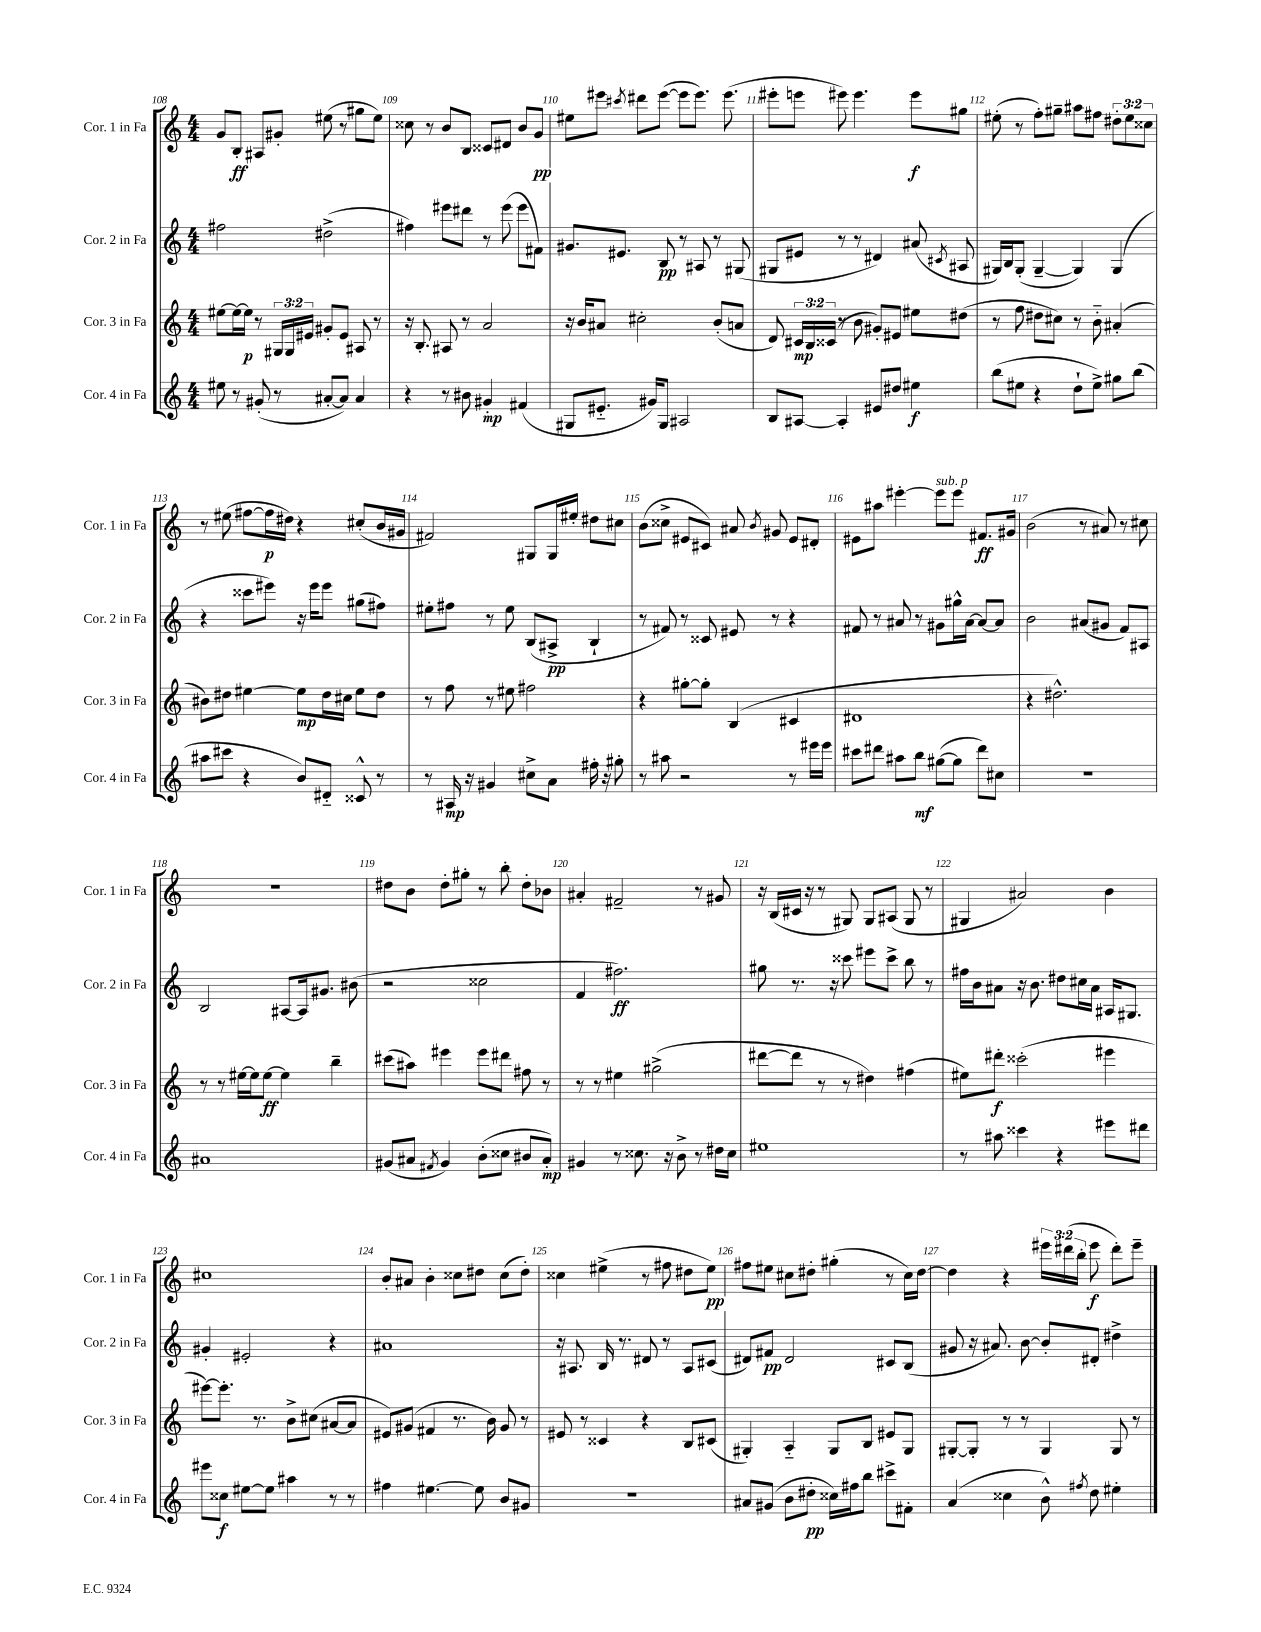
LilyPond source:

<<
\new StaffGroup <<
\new Staff = "s0" \with { instrumentName = "Cor. 1 in Fa" shortInstrumentName = "Cor. 1 in Fa" } {
    \clef treble \key c \major \numericTimeSignature \time 4/4 \override Staff.TupletNumber.text = #tuplet-number::calc-fraction-text
    \autoBeamOff g'8[ b8]-.\ff ais8[ gis'8]-. eis''8( r8 gis''8[ eis''8]) |
    cisis''8 r8 b'8[ b8] cisis'8[ dis'8] b'8[ g'8]\pp |
    eis''8[ eis'''8] \acciaccatura { cis'''8 } dis'''8[ eis'''8]~( eis'''8[ eis'''8.]) eis'''8.( |
    eis'''8[-. e'''8] eis'''8) eis'''4. eis'''8[\f gis''8] |
    eis''8-.( r8 f''8[-.) gis''8]-- ais''8[ fis''8] \tuplet 3/2 { dis''8[-. eis''8 cisis''8] } |
    r8 eis''8( fis''8[~ fis''16\p dis''16]) r4 cis''8[-.( b'16 gis'16] |
    fis'2) gis8[ gis16 eis''16]-. dis''8[ cis''8] |
    b'8[( cisis''8]-> eis'8[ cis'8]) ais'8 \acciaccatura { b'8 } gis'8 eis'8[ dis'8]-. |
    eis'8[ ais''8] eis'''4~-. eis'''8[^\markup { \italic "sub. p" } eis'''8] fis'8.[\ff gis'16] |
    b'2( r8 ais'8) r8 cis''8 |
    r1 |
    dis''8[ b'8] dis''8[-. gis''8]-. r8 b''8-. dis''8[-. bes'8] |
    ais'4-. fis'2-- r8 gis'8 |
    r16 b16[( cis'16] r16 r8 gis8) gis8[ ais8]( gis8 r8 |
    gis4 ais'2) b'4 |
    cis''1 |
    b'8[-. ais'8] b'4-. cisis''8[ dis''8] cisis''8[( dis''8]-.) |
    cisis''4 eis''4->( r8 fis''8 dis''8[ eis''8]\pp) |
    fis''8[ eis''8] cis''8[ dis''8]-. gis''4-.( r8 cis''16[) dis''16]~ |
    dis''4 r4 \tuplet 3/2 { eis'''16[ dis'''16( b''16]-. } eis'''8\f dis'''8[-.) eis'''8]-- \bar "|." |
}
\new Staff = "s1" \with { instrumentName = "Cor. 2 in Fa" shortInstrumentName = "Cor. 2 in Fa" } {
    \clef treble \key c \major \numericTimeSignature \time 4/4
    \autoBeamOff fis''2 dis''2->( |
    fis''4) eis'''8[ dis'''8] r8 eis'''8( eis'''8[ fis'8]) |
    gis'8.[ eis'8.] b8\pp r8 ais8 r8 gis8( |
    gis8[ eis'8] r8 r8 dis'4) ais'8( \acciaccatura { cis'8 } ais8 |
    gis16[) b16 gis8]-.( gis4~-- gis4) gis4( |
    r4 cisis'''8[ eis'''8]) r16 eis'''16[ eis'''8] gis''8[( fis''8]) |
    eis''8[-. fis''8] r8 eis''8 b8[( ais8]->\pp b4-! |
    r8 fis'8) r8 cisis'8 eis'8 r8 r4 |
    fis'8 r8 ais'8 r8 gis'8[ gis''16-^ ais'16]~ ais'8[~ ais'8] |
    b'2 ais'8[( gis'8] f'8[) ais8] |
    b2 ais8[~ ais16 gis'8.] bis'8( |
    r2 cisis''2 |
    f'4 fis''2.\ff) |
    gis''8 r8. r16 cisis'''8 eis'''8[ cisis'''8]-> b''8 r8 |
    fis''16[ b'16 ais'8] r16 b'8. dis''8[ cis''16 ais'16] ais16[ gis8.] |
    gis'4-. eis'2-. r4 |
    ais'1 |
    r16 ais8. b16 r8. dis'8 r8 ais8[ cis'8]( |
    dis'8[) fis'8]\pp dis'2 cis'8[ b8]( |
    gis'8 r16 ais'8.) b'8~ b'8[-. dis'8]-. dis''4-> \bar "|." |
}
\new Staff = "s2" \with { instrumentName = "Cor. 3 in Fa" shortInstrumentName = "Cor. 3 in Fa" } {
    \clef treble \key c \major \numericTimeSignature \time 4/4 \override Staff.TupletNumber.text = #tuplet-number::calc-fraction-text
    \autoBeamOff eis''8[~ eis''16~ eis''16]\p r8 \tuplet 3/2 { gis16[ gis16 eis'16] } gis'8[-. eis'8] ais8 r8 |
    r16 b8.-. ais8 r8 a'2 |
    r16 b'16[ ais'8] cis''2-. b'8[-.( a'8] |
    d'8) \tuplet 3/2 { cis'16[\mp b16 cisis'16]( } r8 b'8 gis'8[-.) eis'8] eis''8[ dis''8]( |
    r8 f''8 dis''8[ cis''8]) r8 b'8-_ ais'4-.( |
    bis'8[) dis''8] eis''4~ eis''8[\mp dis''16 cis''16] eis''8[ dis''8] |
    r8 f''8 r8 eis''8 fis''2 |
    r4 gis''8[~-. gis''8]-. b4( cis'4 |
    dis'1 |
    r4 dis''2.-^) |
    r8 r8 eis''16[~ eis''16 eis''8]~\ff eis''4 b''4-- |
    cis'''8[( ais''8]) eis'''4 eis'''8[ dis'''8] fis''8 r8 |
    r8 r8 eis''4 gis''2->( |
    dis'''8[~ dis'''8] r8 r8 dis''4) fis''4( |
    eis''8[) dis'''8]-.\f cisis'''2-.( eis'''4 |
    eis'''8[~) eis'''8.]-. r8. b'8[-> cis''8]( ais'8[~ ais'8] |
    eis'8[) gis'8]( fis'4 r8. b'16) gis'8 r8 |
    eis'8 r8 cisis'4 r4 b8[ cis'8]( |
    gis4-.) a4-_ gis8[ b8] eis'8[ gis8] |
    gis8[~-. gis8]-. r8 r8 gis4 gis8 r8 \bar "|." |
}
\new Staff = "s3" \with { instrumentName = "Cor. 4 in Fa" shortInstrumentName = "Cor. 4 in Fa" } {
    \clef treble \key c \major \numericTimeSignature \time 4/4
    \autoBeamOff eis''8 r8 gis'8-.( r8 ais'8[~-. ais'8]) ais'4 |
    r4 r8 bis'8 gis'4-.\mp fis'4( |
    gis8[ eis'8.]-_ gis'16[) gis8] ais2 |
    b8[ ais8]~ ais4-. eis'8[ dis''8] eis''4\f |
    b''8[( eis''8] r4 d''8[-! eis''8]->) gis''8[ b''8]( |
    ais''8[ cis'''8] r4 b'8[) dis'8]-_ cisis'8-^ r8 |
    r8 ais16\mp r16 gis'4 cis''8[-> a'8] fis''16-. r16 gis''8-. |
    r8 ais''8 r2 r8 eis'''16[ eis'''16] |
    cis'''8[ dis'''8] ais''8[ b''8]\mf gis''8[~( gis''8] dis'''8[) cis''8] |
    R1 |
    ais'1 |
    gis'8[( ais'8] \acciaccatura { fis'8 } gis'4) b'8[-.( cisis''8] bis'8[ ais'8]-.\mp) |
    gis'4 r8 cisis''8. r16 b'8-> r8 dis''16[ cisis''16] |
    eis''1 |
    r8 ais''8 cisis'''4 r4 eis'''8[ dis'''8] |
    eis'''8[ cisis''8]\f eis''8[~ eis''8] ais''4 r8 r8 |
    fis''4 eis''4.~ eis''8 b'8[ gis'8] |
    R1 |
    ais'8[ gis'8]( b'8[ dis''8]-.\pp cisis''16[) fis''16 b''8] cis'''8[-> fis'8]-. |
    a'4( cisis''4 b'8-^) \acciaccatura { fis''8 } d''8 eis''4-. \bar "|." |
}
>>
>>
\layout { \context { \Score currentBarNumber = #108 \override BarNumber.break-visibility = ##(#f #t #t) barNumberVisibility = #all-bar-numbers-visible } }
